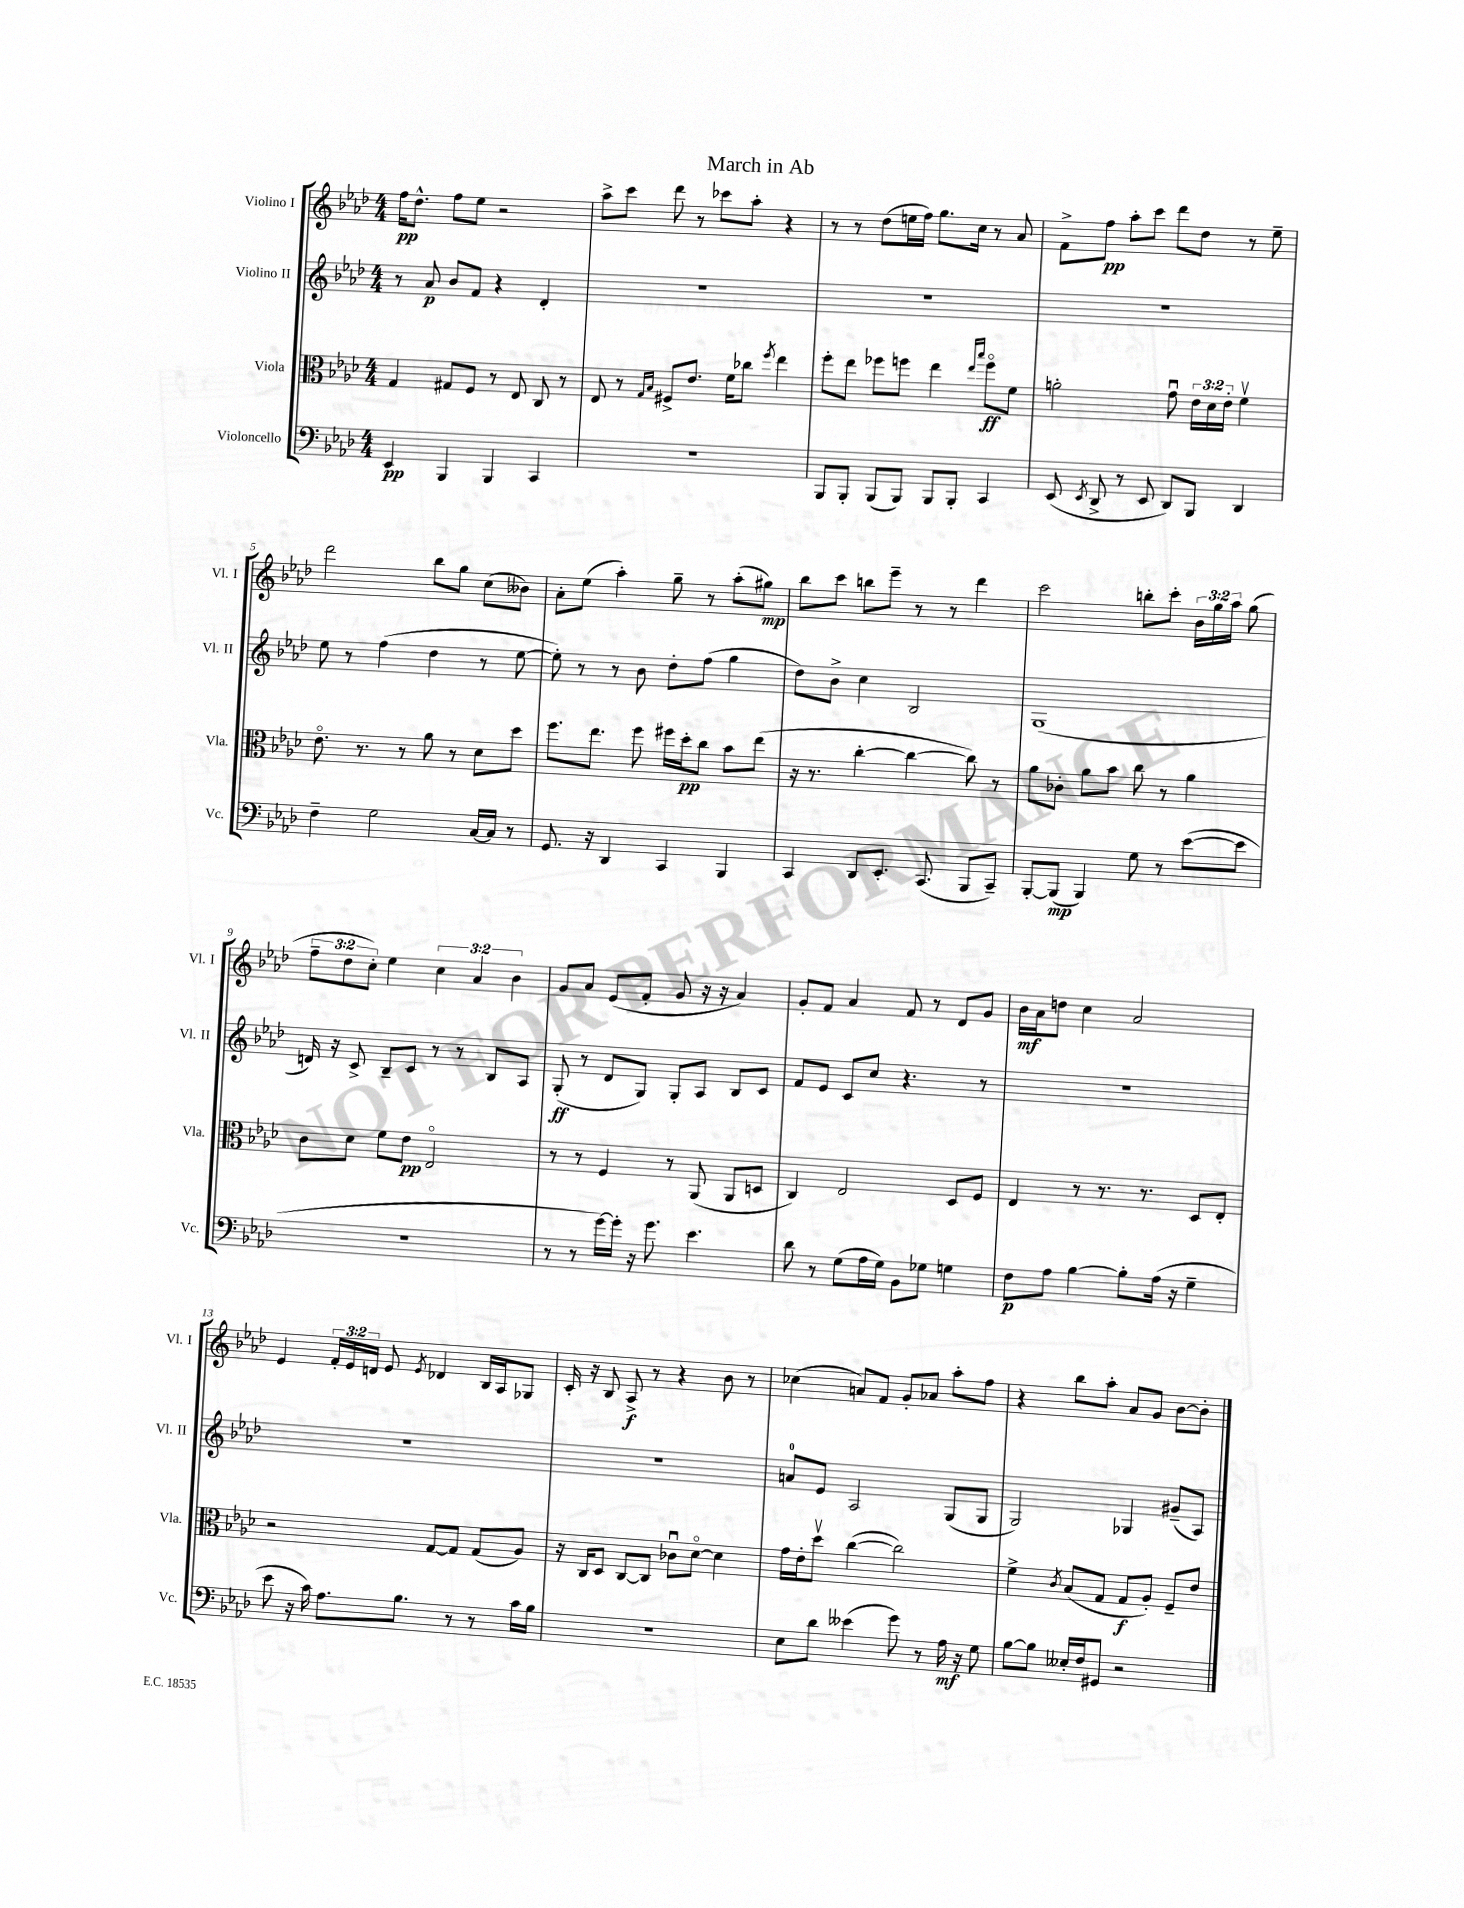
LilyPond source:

\header { title = "March in Ab" }
<<
\new StaffGroup <<
\new Staff = "s0" \with { instrumentName = "Violino I" shortInstrumentName = "Vl. I" } {
    \clef treble \key aes \major \numericTimeSignature \time 4/4 \override Staff.TupletNumber.text = #tuplet-number::calc-fraction-text
    \autoBeamOff f''16[\pp des''8.]-^ f''8[ ees''8] r2 |
    aes''8[-> c'''8] des'''8 r8 ces'''8[ aes''8]-. r4 |
    r8 r8 des''8[( e''16 f''16]) g''8.[ c''16] r8 aes'8 |
    f'8[-> f''8]\pp aes''8[-. c'''8] des'''8[ des''8] r8 ees''8-- |
    des'''2 bes''8[ g''8] c''8[( beses'8]) |
    aes'8[-. ees''8]( aes''4-.) g''8-- r8 aes''8[-.( gis''8]\mp) |
    bes''8[ c'''8] b''8[ ees'''8]-- r8 r8 des'''4 |
    c'''2 b''8[-. c'''8]-. \tuplet 3/2 { bes'16[ g''16 aes''16] } g''8( |
    \tuplet 3/2 { f''8[-- des''8 c''8]-.) } ees''4 \tuplet 3/2 { c''4 aes'4 bes'4 } |
    g'8[ aes'8] ees'8[( f'8]-. g'8 r16 r16 aes'4) |
    g'8[-. f'8] aes'4 f'8 r8 des'8[ g'8] |
    bes'16[\mf aes'16 d''8] c''4 aes'2 |
    ees'4 \tuplet 3/2 { f'16[-. ees'16 d'16] } ees'8 \acciaccatura { ees'8 } des'4 bes16[ aes16 ges8] |
    c'16-. r16 bes8 aes8->\f r8 r4 bes'8 r8 |
    ces''4( a'8[) f'8] g'8[-. aes'8] aes''8[-. f''8] |
    r4 bes''8[ aes''8]-. aes'8[ g'8] bes'8[~ bes'8]-. \bar "|." |
}
\new Staff = "s1" \with { instrumentName = "Violino II" shortInstrumentName = "Vl. II" } {
    \clef treble \key aes \major \numericTimeSignature \time 4/4
    \autoBeamOff r8 aes'8\p bes'8[ f'8] r4 des'4-. |
    R1 |
    R1 |
    R1 |
    ees''8 r8 f''4( des''4 r8 ees''8~ |
    ees''8-.) r8 r8 bes'8 des''8[-. f''8]( g''4 |
    des''8[) bes'8]-> c''4 bes2 |
    g1( |
    d'16) r16 c'8-> bes8[-- c'8] r8 r8 bes8[ aes8] |
    g8-.\ff( r8 des'8[ g8]) g8[-. aes8] bes8[ c'8] |
    f'8[ ees'8] c'8[ c''8] r4. r8 |
    R1 |
    R1 |
    R1 |
    a'8[-0 ees'8] aes2 g8[( g8] |
    g2) ges4 gis'8[--( aes8]) \bar "|." |
}
\new Staff = "s2" \with { instrumentName = "Viola" shortInstrumentName = "Vla." } {
    \clef alto \key aes \major \numericTimeSignature \time 4/4 \override Staff.TupletNumber.text = #tuplet-number::calc-fraction-text
    \autoBeamOff g4 gis8[ f8] r8 ees8 c8 r8 |
    ees8 r8 \grace { g16[ bes16] } fis8[-> ees'8.] f'16[ ces''8] \acciaccatura { f''8 } ees''4 |
    f''8[-. ees''8] fes''8[ f''8] ees''4 \grace { ees''16[ bes''16] } f''8[\flageolet\ff f'8] |
    a'2-. g'8\downbow \tuplet 3/2 { ees'16[ des'16 ees'16]-. } f'4\upbow |
    ees'8.\flageolet r8. r8 aes'8 r8 des'8[ des''8] |
    f''8.[ ees''8.] f''8 fis''16[ des''16-.\pp c''8] bes'8[ ees''8]( |
    r16 r8. c''4~-. c''4~ c''8) r8 |
    aes'8[ ces'8]-. aes'8[ bes'8] c''8 r8 aes'4 |
    c'8[ des'8] f'8[ ees'8]\pp ees2\flageolet |
    r8 r8 f4 r8 aes,8( aes,8[ d8] |
    c4) ees2 des8[ f8] |
    ees4 r8 r8. r8. des8[ ees8]-. |
    r2 g8[~ g8] g8[( aes8]) |
    r16 c16[ des8] c8[~ c8] ces'8[\downbow des'8]~\flageolet des'4 |
    g'16[ ees'16-. des''8]\upbow c''4~( c''2) |
    f'4-> \acciaccatura { c'8 } bes8[( g8] g8[\f aes8]-.) f8[-- ees'8] \bar "|." |
}
\new Staff = "s3" \with { instrumentName = "Violoncello" shortInstrumentName = "Vc." } {
    \clef bass \key aes \major \numericTimeSignature \time 4/4
    \autoBeamOff ees,4\pp bes,,4 bes,,4 c,4 |
    R1 |
    bes,,8[ bes,,8]-. bes,,8[( bes,,8]) bes,,8[ bes,,8]-. c,4 |
    ees,8( \acciaccatura { ees,8 } des,8-> r8 ees,8 des,8[) bes,,8] des,4 |
    f4-- g2 c16[~ c16] r8 |
    g,8. r16 des,4 c,4 bes,,4 |
    c,4 des,8[ ees,8.]-. c,8.( bes,,8[ c,8]--) |
    bes,,8[~-. bes,,8]\mp( bes,,4) g8 r8 ees'8[~( ees'8] |
    R1 |
    r8 r8 g'16[~) g'16]-. r16 g'8. ees'4. |
    des'8 r8 g8[( aes16 g16]) bes,8[ ges8] g4 |
    f8[\p aes8] bes4~ bes8[-. aes16]( r16 g4-- |
    ees'8 r16 c'16) aes8.[ bes8.] r8 r8 c'16[ bes16] |
    R1 |
    ees8[ des'8] eeses'4( g'8) r8 aes16\mf r16 g8 |
    bes8[~ bes8] eeses16[-. f16 gis,8] r2 \bar "|." |
}
>>
>>
